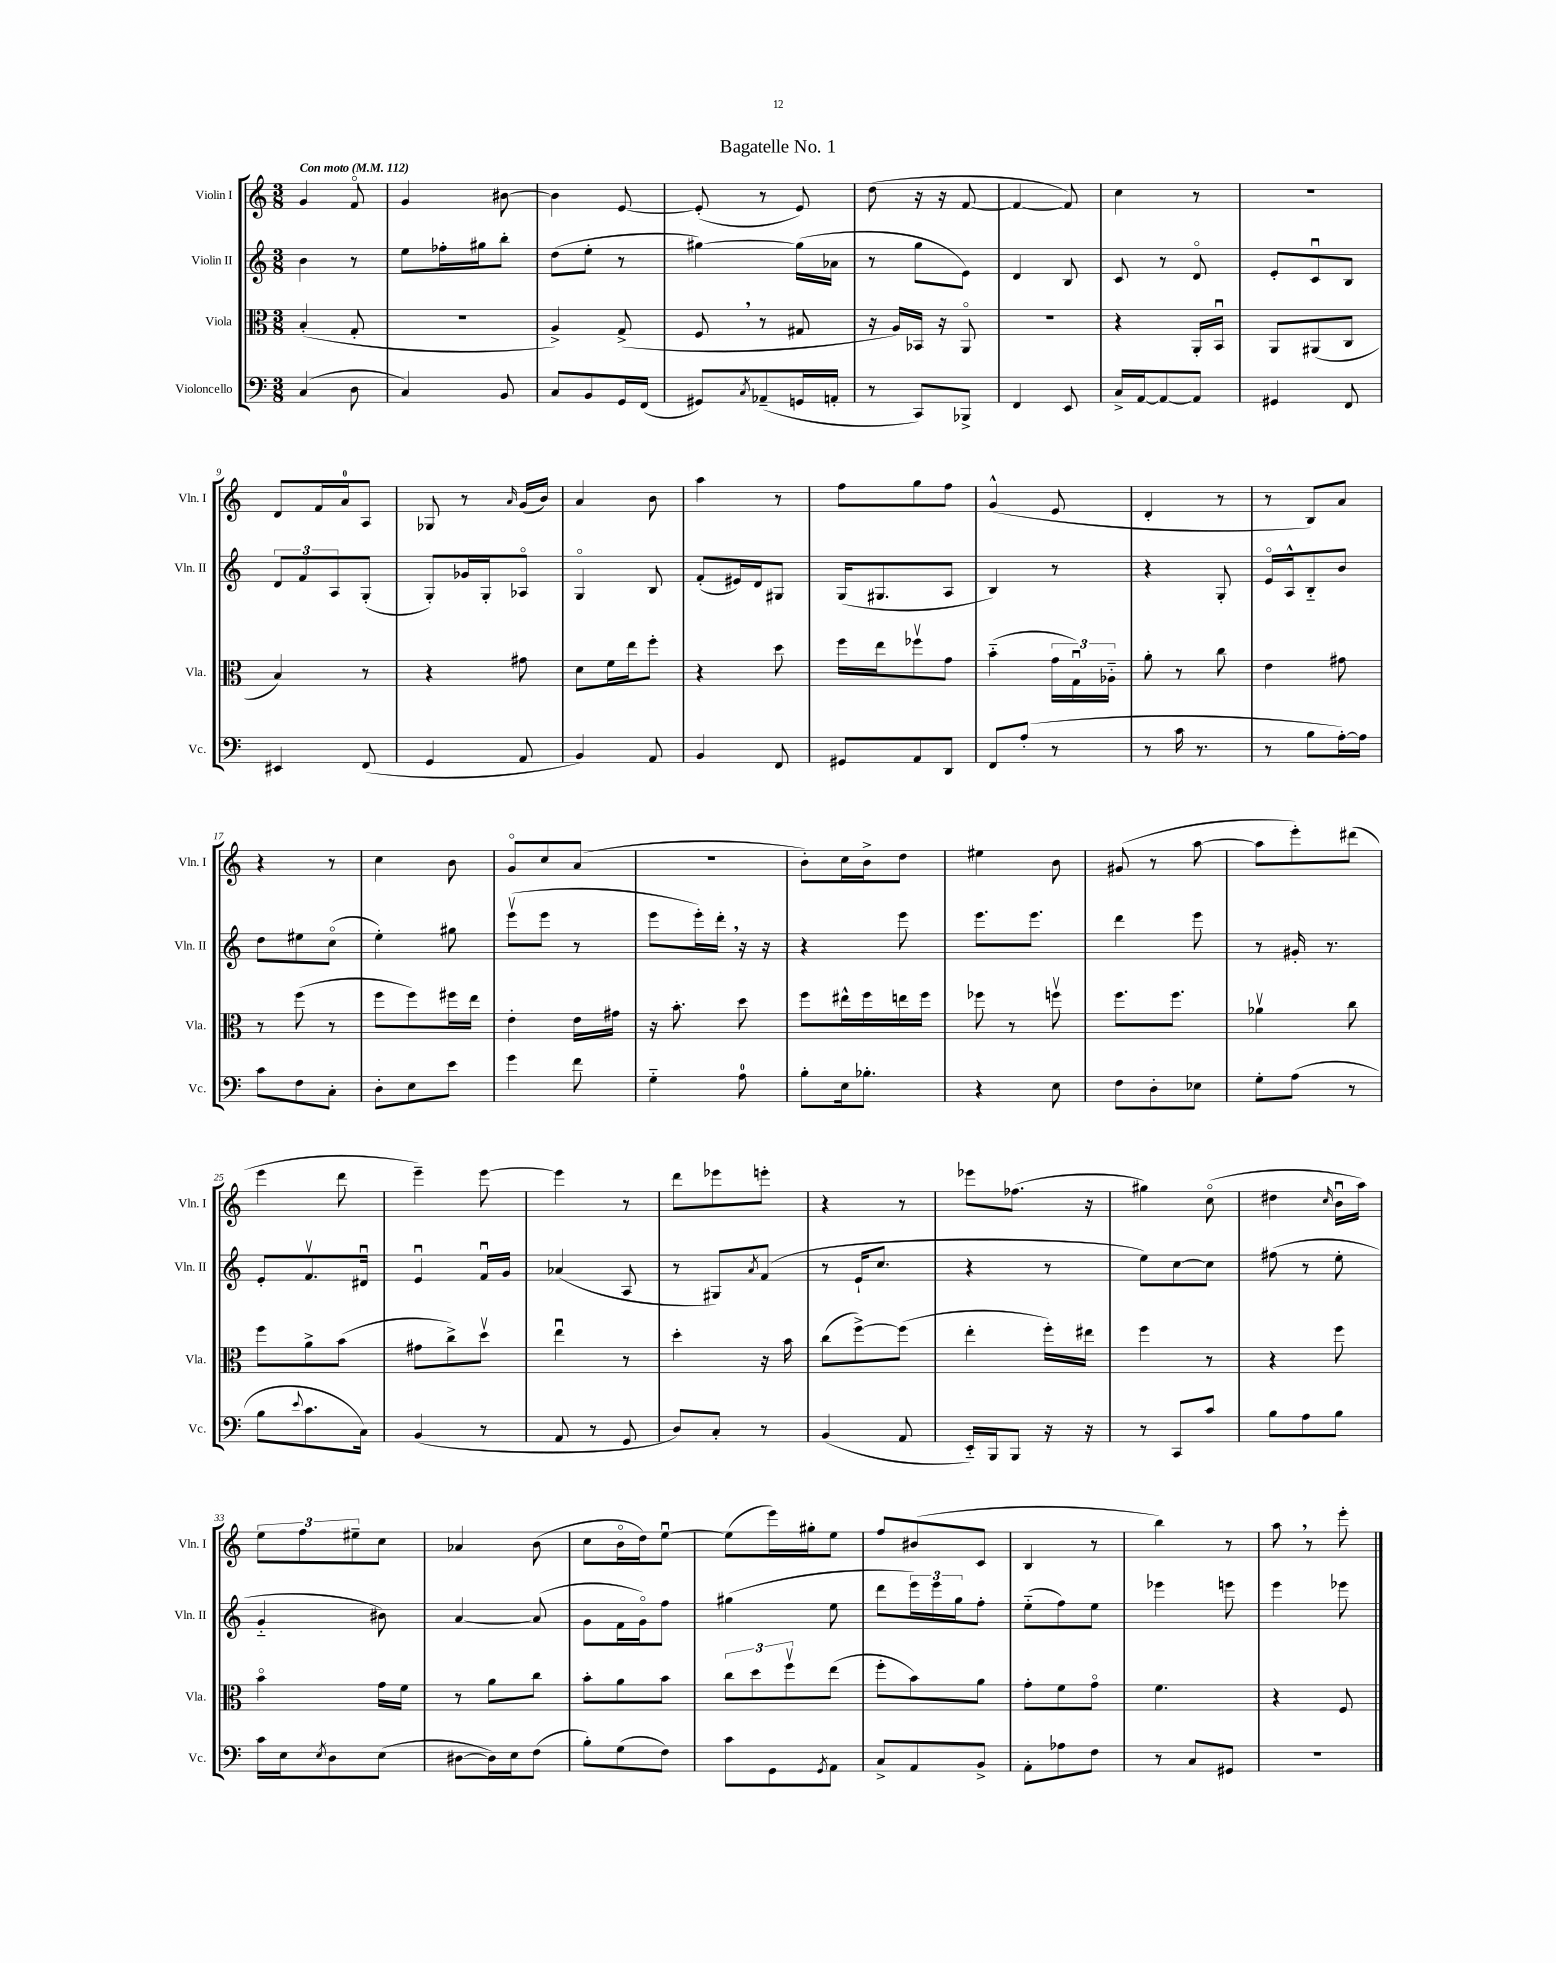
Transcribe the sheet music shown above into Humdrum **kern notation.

**kern	**kern	**kern	**kern
*staff4	*staff3	*staff2	*staff1
*clefF4	*clefC3	*clefG2	*clefG2
*k[]	*k[]	*k[]	*k[]
*M3/8	*M3/8	*M3/8	*M3/8
*MM112	*MM112	*MM112	*MM112
(4C	(4B'	4b	4g
8D	8G'	8r	8fo
=	=	=	=
4C)	4.r	8ee	4g
.	.	16ff-'	.
.	.	16gg#	.
8BB	.	8bb'	[8b#
=	=	=	=
8C	4A^)	(8dd	4b#]
8BB	.	8ee'	.
16GG	(8G^	8r	[8e
(16FF	.	.	.
=	=	=	=
8GG#)	8F	[4gg#)	(8e']
8qC	.	.	.
(8AA-~	8r	.	8r
16GG	8G#	(16gg#]	8e)
16AA'	.	16a-	.
=	=	=	=
8r	16r	8r	(8dd
.	16A)	.	.
8CC)	16BB-	8gg	16r
.	16r	.	16r
8BBB-^	8AAo	8e)	[8f
=	=	=	=
4FF	4.r	4d	4f_
8EE	.	8B	8f])
=	=	=	=
16C^	4r	8c	4cc
[16AA	.	.	.
8AA_	.	8r	.
8AA]	16AA'	8do	8r
.	16BBu	.	.
=	=	=	=
4GG#	8AA	8e'	4.r
.	(8AA#	8cu	.
8FF	8C	8B	.
=	=	=	=
4EE#	4B)	12d	8d
.	.	12f	.
.	.	.	16f
.	.	12A	.
.	.	.	16a
(8FF	8r	(8G'	8A
=	=	=	=
4GG	4r	8G')	8G-
.	.	16g-	8r
.	.	16G'	.
.	.	.	16qqa
8AA	8g#	8A-o	(16g
.	.	.	16b)
=	=	=	=
4BB)	8d	4Go	4a
.	16f	.	.
.	16ee	.	.
8AA	8ff'	8B	8b
=	=	=	=
4BB	4r	(8f'	4aa
.	.	16e#)	.
.	.	16d	.
8FF	8dd	8G#	8r
=	=	=	=
8GG#	16ff	(16G	8ff
.	16ee	8.G#	.
8AA	8ff-v	.	8gg
8DD	8g	8A	8ff
=	=	=	=
8FF	(4b'~	4B)	(4g^^
(8A'	.	.	.
8r	24g	8r	8e
.	24Gu)	.	.
.	24A-'~	.	.
=	=	=	=
8r	8a'	4r	4d'
16c	8r	.	.
8.r	.	.	.
.	8cc	8G'	8r
=	=	=	=
8r	4e	16eo	8r
.	.	16A^^	.
8B	.	8B'~	8B)
[16A')	8g#	8b	8a
16A]	.	.	.
=	=	=	=
8c	8r	8dd	4r
8F	(8ff	8ee#	.
8C'	8r	(8cco	8r
=	=	=	=
8D'	8ff	4ee')	4cc
8E	8ff)	.	.
8e	16ff#	8gg#	8b
.	16ee	.	.
=	=	=	=
4g	4e'	(8eeev	8go
.	.	8eee	8cc
8f	16e	8r	(8a
.	16g#	.	.
=	=	=	=
4G'~	16r	8eee	4.r
.	8.b'	.	.
.	.	16eee')	.
.	.	16ddd'	.
8A	8dd	16r	.
.	.	16r	.
=	=	=	=
8B'	8ff	4r	8b')
16E	16ee#^^	.	16cc
8.B-'	16ff	.	16b^
.	16ee	8eee	8dd
.	16ff	.	.
=	=	=	=
4r	8ff-	8.eee	4ee#
.	8r	.	.
.	.	8.eee	.
8E	8ffv	.	8b
=	=	=	=
8F	8.ff	4ddd	(8g#
8D'	.	.	8r
.	8.ff	.	.
8E-	.	8eee	[8aa
=	=	=	=
8G'	4a-v	8r	8aa]
(8A	.	16g#'	8eee')
.	.	8.r	.
8r	8cc	.	(8ddd#
=	=	=	=
8B	8ff	8e'	4eee
8qqe	.	.	.
8.c	8a^	8.fv	.
.	(8b	.	8ddd
16C)	.	16d#u	.
=	=	=	=
(4BB	8g#	4eu	4eee~)
.	8cc^)	.	.
8r	8ddv	16fu	[8eee
.	.	16g	.
=	=	=	=
8AA	4eeu	(4a-	4eee]
8r	.	.	.
8GG	8r	8A	8r
=	=	=	=
8D)	4dd'	8r	8ddd
8C'	.	8G#)	8eee-
.	.	8qa	.
8r	16r	(8f	8eee'
.	16b	.	.
=	=	=	=
(4BB	(8cc	8r	4r
.	[8ff^)	16e`	.
.	.	8.cc	.
8AA	(8ff]	.	8r
=	=	=	=
16EE'~)	4ee'	4r	8eee-
16BBB	.	.	.
8BBB	.	.	(8.ff-
16r	16ff')	8r	.
16r	16ee#	.	16r
=	=	=	=
8r	4ff	8ee)	4gg#)
8CC	.	[8cc	.
8c	8r	8cc]	(8cco
=	=	=	=
8B	4r	(8ff#	4dd#
8A	.	8r	.
.	.	.	16qqcc
8B	8ff	8ee'	16bu
.	.	.	16aa)
=	=	=	=
16c	4bo	4g'~	12ee
16E	.	.	.
.	.	.	12ff
8qE	.	.	.
8D	.	.	.
.	.	.	12ee#~
(8E	16g	8b#)	8cc
.	16f	.	.
=	=	=	=
[8D#	8r	[4a	4a-
16D#])	8a	.	.
16E	.	.	.
(8F	8cc	(8a]	(8b
=	=	=	=
8B')	8b'	8g	8cc
(8G	8a	16f	16bo
.	.	16go)	16dd)
8F)	8b	8ff	[8eeu
=	=	=	=
8c	12cc	(4gg#	(8ee]
.	12dd	.	.
8GG	.	.	16eee)
.	12ffv	.	.
.	.	.	16gg#'
8qGG	.	.	.
8AA	(8ee	8ee	8ee
=	=	=	=
8C^	8ff'	8ddd	8ff
8AA	8b)	24eee)	(8b#
.	.	24eee	.
.	.	24gg	.
8BB^	8a	8ff'	8c
=	=	=	=
8AA'	8g'	(8ee'~	4B
8A-	8f	8ff)	.
8F	8go	8ee	8r
=	=	=	=
8r	4.f	4eee-	4bb)
8C	.	.	.
8GG#	.	8eee	8r
=	=	=	=
4.r	4r	4eee	8aa
.	.	.	8r
.	8F	8eee-	8eee'
==	==	==	==
*-	*-	*-	*-
